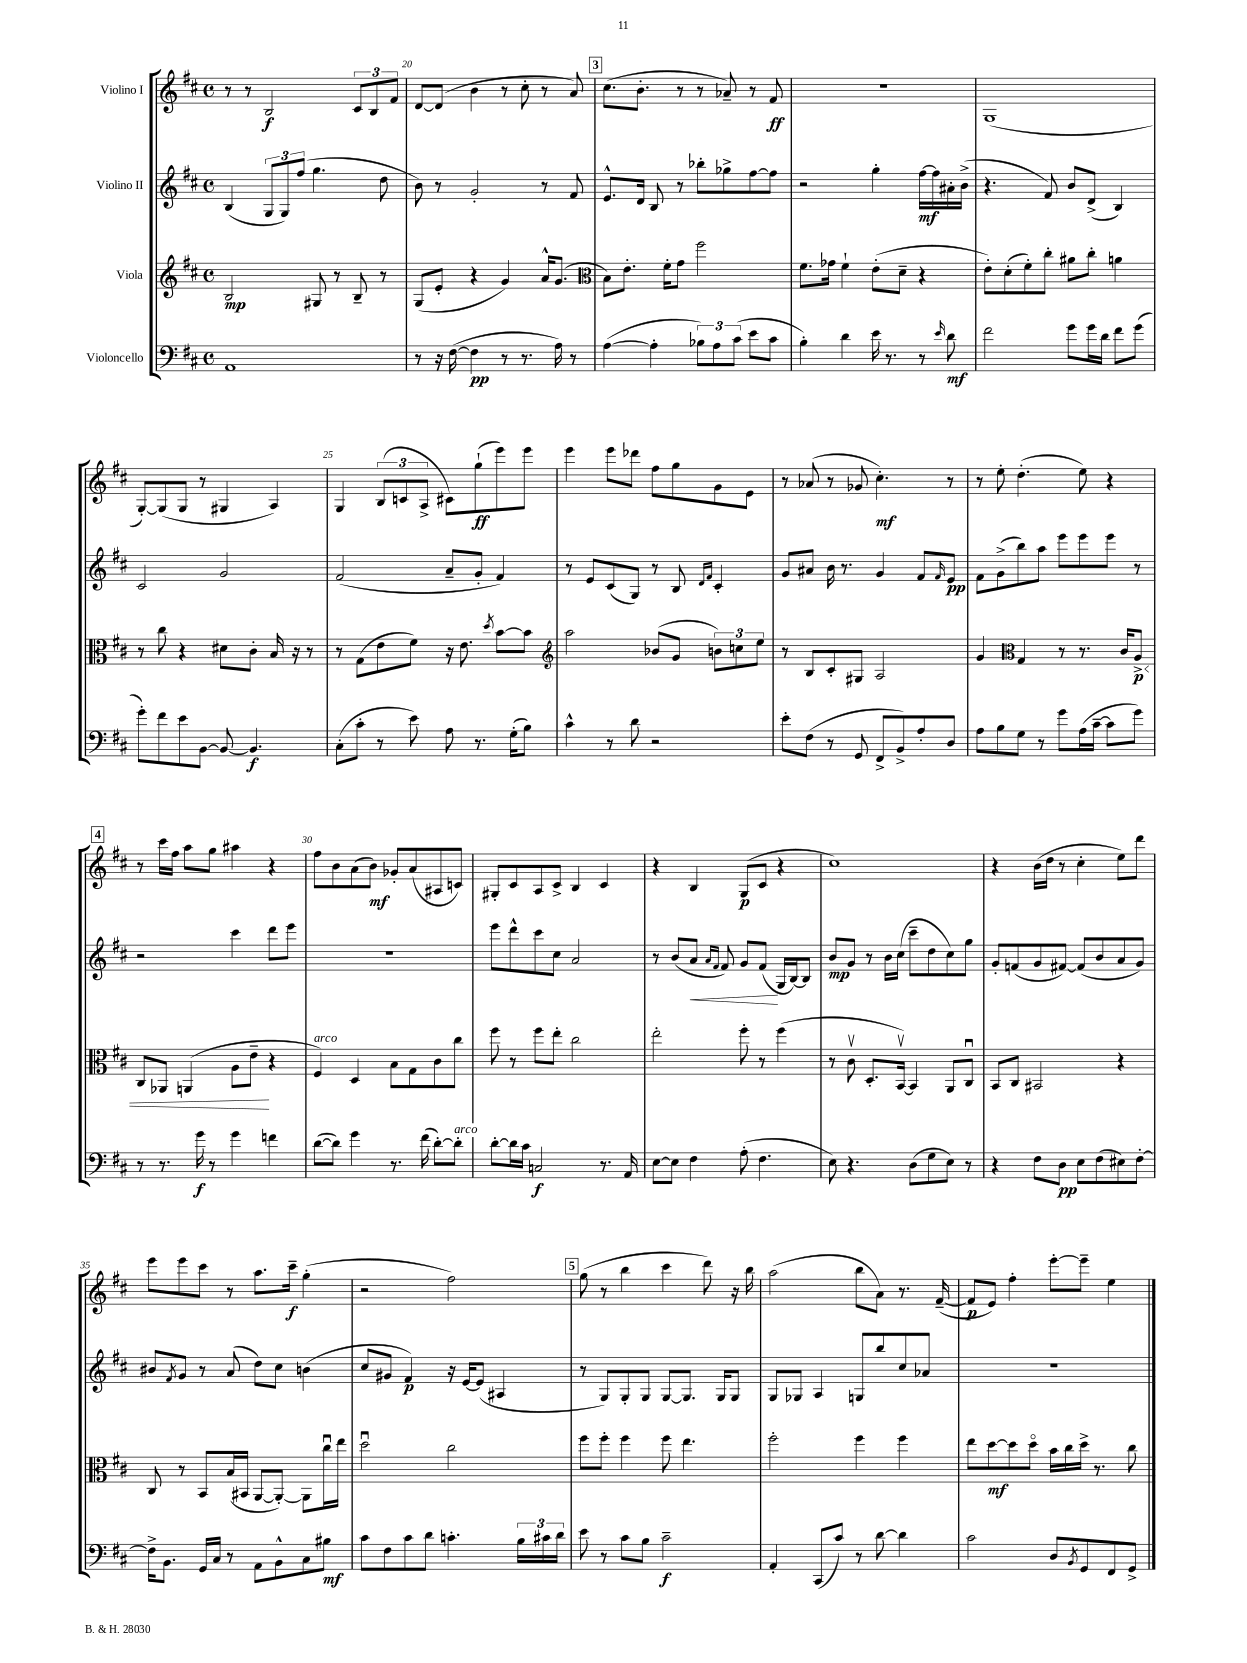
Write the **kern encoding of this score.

**kern	**dynam	**kern	**dynam	**kern	**dynam	**kern	**dynam
*part4	*part4	*part3	*part3	*part2	*part2	*part1	*part1
*staff4	*staff4	*staff3	*staff3	*staff2	*staff2	*staff1	*staff1
*I"Violoncello	*	*I"Viola	*	*I"Violino II	*	*I"Violino I	*
*clefF4	*	*clefG2	*	*clefG2	*	*clefG2	*
*k[f#c#]	*	*k[f#c#]	*	*k[f#c#]	*	*k[f#c#]	*
*M4/4	*	*M4/4	*	*M4/4	*	*M4/4	*
*met(c)	*	*met(c)	*	*met(c)	*	*met(c)	*
=19	=19	=19	=19	=19	=19	=19	=19
1AA	.	2B/	mp	(4B/	.	8r	.
.	.	.	.	.	.	8r	.
.	.	.	.	12G/L	.	2B/	f
.	.	.	.	12G/)	.	.	.
.	.	.	.	(12ff#/J	.	.	.
.	.	8G#X/	.	4.gg\	.	.	.
.	.	8r	.	.	.	.	.
.	.	8B~/	.	.	.	12c#/L	.
.	.	.	.	.	.	12B/	.
.	.	8r	.	8dd\	.	.	.
.	.	.	.	.	.	12f#/J	.
=20	=20	=20	=20	=20	=20	=20	=20
8r	.	(8G/L	.	8b\)	.	[8d/L	.
16r	.	8e'/J	.	8r	.	(8d/J]	.
([16F#\	.	.	.	.	.	.	.
4F#\]	pp	4r	.	2g'/	.	4b\	.
8r	.	4g/)	.	.	.	8r	.
8.r	.	.	.	.	.	8cc#'\	.
.	.	16a^^/KL	.	8r	.	8r	.
16A\)	.	(8.g/J	.	.	.	.	.
8r	.	.	.	8f#/	.	8a/)	.
!!LO:REH:place=s1:t=3
=21	=21	=21	=21	=21	=21	=21	=21
*	*	*clefC3	*	*	*	*	*
([4A\	.	8B\L)	.	8.e^^/L	.	(8.cc#\L	.
.	.	8.e'\J	.	.	.	.	.
.	.	.	.	16d/Jk	.	8.b'\J	.
4A'\]	.	.	.	8B/	.	.	.
.	.	16f#'\KL	.	.	.	.	.
.	.	8g\J	.	8r	.	8r	.
12B-X\L)	.	2ff#\	.	8bb-X'\L	.	8r	.
12A\	.	.	.	.	.	.	.
.	.	.	.	8gg-X^\	.	8a-X~/)	.
(12c#\J	.	.	.	.	.	.	.
8e\L	.	.	.	[8ff#\	.	8r	.
8c#\J	.	.	.	8ff#\J]	.	8f#/	ff
=22	=22	=22	=22	=22	=22	=22	=22
4B'\)	.	8.f#\L	.	2r	.	1r	.
.	.	16g-X\Jk	.	.	.	.	.
4d\	.	4f#`\	.	.	.	.	.
16e\	.	(8e'\L	.	4gg'\	.	.	.
8.r	.	.	.	.	.	.	.
.	.	8d~\J	.	.	.	.	.
8r	.	4r	.	[16ff#\LL	mf	.	.
.	.	.	.	16ff#\]	.	.	.
16qqe/	.	.	.	.	.	.	.
8d\	mf	.	.	16a#X'\	.	.	.
.	.	.	.	(16b^\JJ	.	.	.
=23	=23	=23	=23	=23	=23	=23	=23
2f#\	.	8e'\L)	.	4.r	.	(1G	.
.	.	(8d'\	.	.	.	.	.
.	.	8f#'\)	.	.	.	.	.
.	.	8cc#'\J	.	8f#/)	.	.	.
8g\L	.	8a#X\L	.	8b/L	.	.	.
16g\L	.	8cc#'\J	.	(8d^/J	.	.	.
16d\JJ	.	.	.	.	.	.	.
8f#\L	.	4an\	.	4B/)	.	.	.
(8g\J	.	.	.	.	.	.	.
!!LO:LB:g=z
=24	=24	=24	=24	=24	=24	=24	=24
8g'\L)	.	8r	.	2c#/	.	[8G'/L)	.
8f#\	.	8cc#\	.	.	.	(8G/]	.
8e\	.	4r	.	.	.	8G/J	.
[8BB\J	.	.	.	.	.	8r	.
8BB/_	.	8d#X\L	.	2g/	.	4G#X/	.
4.BB/]	f	8c#'\J	.	.	.	.	.
.	.	16B/	.	.	.	4A/)	.
.	.	16r	.	.	.	.	.
.	.	8r	.	.	.	.	.
=25	=25	=25	=25	=25	=25	=25	=25
(8C#'\L	.	8r	.	(2f#/	.	4G/	.
8c#'\J	.	(8G\L	.	.	.	.	.
8r	.	8e\	.	.	.	(12B/L	.
.	.	.	.	.	.	12cn/	.
8e\)	.	8f#\J)	.	.	.	.	.
.	.	.	.	.	.	12A^/J	.
8A\	.	16r	.	8a~/L	.	8c#X\L)	.
.	.	8.e\	.	.	.	.	.
8.r	.	.	.	8g'/J	.	(8gg`\	ff
.	.	8qdd/	.	.	.	.	.
.	.	[8b\L	.	4f#/)	.	8eee\)	.
(16G'\KL	.	.	.	.	.	.	.
8B\J)	.	8b\J]	.	.	.	8eee\J	.
=26	=26	=26	=26	=26	=26	=26	=26
*	*	*clefG2	*	*	*	*	*
4c#^^\	.	2aa\	.	8r	.	4eee\	.
.	.	.	.	8e/L	.	.	.
8r	.	.	.	(8c#/	.	8eee\L	.
8d\	.	.	.	8G/J)	.	8ddd-X\J	.
2r	.	(8b-X/L	.	8r	.	8ff#\L	.
.	.	8g/J	.	8B/	.	8gg\	.
.	.	.	.	16qqd/LL	.	.	.
.	.	.	.	16qqf#/JJ	.	.	.
.	.	12bn\L)	.	4c#'/	.	8g\	.
.	.	12ccn\	.	.	.	.	.
.	.	.	.	.	.	8e\J	.
.	.	12ee\J	.	.	.	.	.
=27	=27	=27	=27	=27	=27	=27	=27
8e'\L	.	8r	.	8g/L	.	8r	.
(8F#\J	.	8B/L	.	8a#X/J	.	(8a-X/	.
8r	.	8c#'/	.	16b\	.	8r	.
.	.	.	.	8.r	.	.	.
8GG/	.	8G#X/J	.	.	.	8g-X/	.
8FF#^/L	.	2A/	.	4g/	.	4.cc#'\)	mf
8BB^/)	.	.	.	.	.	.	.
8A'/	.	.	.	8f#/L	.	.	.
.	.	.	.	16qqf#/	.	.	.
8D/J	.	.	.	8e/J	pp	8r	.
=28	=28	=28	=28	=28	=28	=28	=28
8A\L	.	4g/	.	8f#\L	.	8r	.
8B\	.	.	.	(8g^\	.	8ee'\	.
*	*	*clefC3	*	*	*	*	*
8G\J	.	4G/	.	8bb\)	.	(4.dd'\	.
8r	.	.	.	8aa\J	.	.	.
8g\L	.	8r	.	8eee\L	.	.	.
(16A\L	.	8.r	.	8eee\	.	8ee\)	.
[16c#~\JJ	.	.	.	.	.	.	.
8c#\L]	.	.	.	8eee\J	.	4r	.
.	.	16c#/KL	.	.	.	.	.
!	!	!	!LO:HP:b	!	!	!	!
8g\J)	.	8A^/J	< p	8r	.	.	.
!!LO:LB:g=z
!!LO:REH:place=s1:t=4
=29	=29	=29	=29	=29	=29	=29	=29
8r	.	8C#/L	.	2r	.	8r	.
8.r	.	8AA-X/J	.	.	.	16ccc#\LL	.
.	.	.	.	.	.	16ff#\JJ	.
.	.	(4AAn/	.	.	.	8aa\L	.
16g\	f	.	.	.	.	.	.
8r	.	.	.	.	.	8gg\J	.
4g\	.	8A\L	.	4ccc#\	.	4aa#X\	.
.	.	8e~\J	.	.	.	.	.
4fn\	.	4r	[	8ddd\L	.	4r	.
.	.	.	.	8eee\J	.	.	.
=30	=30	=30	=30	=30	=30	=30	=30
!	!	!LO:TX:a:i:t=arco	!	!	!	!	!
([8d\L	.	4F#/)	.	1r	.	8ff#\L	.
8d\J])	.	.	.	.	.	8b\	.
4g\	.	4D/	.	.	.	(8a\	.
.	.	.	.	.	.	8b\J)	mf
8.r	.	8B\L	.	.	.	8g-X'/L	.
.	.	8G\	.	.	.	(8a/	.
(16f#\	.	.	.	.	.	.	.
[8d'\L)	.	8c#\	.	.	.	8A#X/	.
!LO:TX:a:i:t=arco	!	!	!	!	!	!	!
8d'\J]	.	8cc#\J	.	.	.	8cn/J)	.
=31	=31	=31	=31	=31	=31	=31	=31
[8d'\L	.	8ff#\	.	8eee\L	.	8G#X'/L	.
16d\L]	.	8r	.	8ddd^^\	.	8c#/	.
16c#\JJ	.	.	.	.	.	.	.
2Cn/	f	8ff#\L	.	8ccc#\	.	8A/	.
.	.	8ee'\J	.	8cc#\J	.	8c#^/J	.
.	.	2cc#\	.	2a/	.	4B/	.
8.r	.	.	.	.	.	4c#/	.
16AA/	.	.	.	.	.	.	.
=32	=32	=32	=32	=32	=32	=32	=32
[8E\L	.	2ee'\	.	8r	.	4r	.
8E\J]	.	.	.	(8b/L	.	.	.
!	!	!	!	!	!LO:HP:b	!	!
4F#\	.	.	.	8a/J	<	4B/	.
.	.	.	.	16qqa/LL	.	.	.
.	.	.	.	16qqf#/JJ	.	.	.
.	.	.	.	8f#/)	.	.	.
(8A'\	.	8ff#'\	.	8g/L	.	(8G/L	p
4.F#\	.	8r	.	(8f#/J	.	8c#/J	.
.	.	(4ff#\	.	16G/LL	[	4r	.
.	.	.	.	[16B/J)	.	.	.
.	.	.	.	8B/J]	.	.	.
=33	=33	=33	=33	=33	=33	=33	=33
8E\)	.	8r	.	8b/L	mp	1cc#)	.
4.r	.	8c#v\	.	8g/J	.	.	.
.	.	8.D'/L	.	8r	.	.	.
.	.	.	.	16b\LL	.	.	.
.	.	[16BBv/Jk)	.	(16cc#\JJ	.	.	.
(8D\L	.	4BB/]	.	8ccc#~\L	.	.	.
8G\	.	.	.	8dd\	.	.	.
8E\J)	.	8AA/L	.	8cc#\)	.	.	.
8r	.	8C#u/J	.	8gg\J	.	.	.
=34	=34	=34	=34	=34	=34	=34	=34
4r	.	8BB/L	.	8g'/L	.	4r	.
.	.	8C#/J	.	(8fn/	.	.	.
8F#\L	.	2BB#X/	.	8g/	.	(16b\LL	.
.	.	.	.	.	.	16dd\JJ	.
8D\J	pp	.	.	[8f#X/J)	.	8r	.
8E\L	.	.	.	(8f#/L]	.	4cc#'\	.
(8F#\	.	.	.	8b/	.	.	.
8E#X\)	.	4r	.	8a/	.	8ee\L)	.
[8F#'\J	.	.	.	8g/J)	.	8ddd\J	.
!!LO:LB:g=z
=35	=35	=35	=35	=35	=35	=35	=35
16F#^\KL]	.	8C#/	.	8b#X/L	.	8eee\L	.
8.BB\J	.	.	.	.	.	.	.
.	.	.	.	8qf#/	.	.	.
.	.	8r	.	8g/J	.	8eee\	.
16GG/LL	.	8BB/L	.	8r	.	8ccc#\J	.
16C#/JJ	.	.	.	.	.	.	.
8r	.	(16B/L	.	(8a/	.	8r	.
.	.	16BB#X/JJ	.	.	.	.	.
8AA\L	.	[8AA/L	.	8dd\L)	.	8.aa\L	.
8BB^^\	.	8AA'/J_)	.	8cc#\J	.	.	.
.	.	.	.	.	.	16ccc#~\Jk	f
8C#\	.	8AA\L]	.	(4bn\	.	(4gg'\	.
8B#X\J	mf	16cc#u\L	.	.	.	.	.
.	.	16ee\JJ	.	.	.	.	.
=36	=36	=36	=36	=36	=36	=36	=36
8c#\L	.	2ddu\	.	8cc#/L	.	2r	.
8F#\	.	.	.	8g#X/J	.	.	.
8c#\	.	.	.	4f#/)	p	.	.
8d\J	.	.	.	.	.	.	.
4.cn'\	.	2cc#\	.	16r	.	2ff#\)	.
.	.	.	.	[16e/KL	.	.	.
.	.	.	.	(8e/J]	.	.	.
.	.	.	.	4A#X/	.	.	.
24B\LL	.	.	.	.	.	.	.
24c#X\	.	.	.	.	.	.	.
24d\JJ	.	.	.	.	.	.	.
!!LO:REH:place=s1:t=5
=37	=37	=37	=37	=37	=37	=37	=37
8e\	.	8ff#\L	.	8r	.	(8gg\	.
8r	.	8ff#'\J	.	8G/L)	.	8r	.
8c#\L	.	4ff#\	.	8G'/	.	4bb\	.
8B\J	.	.	.	8G/J	.	.	.
2c#~\	f	8ff#\	.	[8G/L	.	4ccc#\	.
.	.	4.ee\	.	8.G/J]	.	.	.
.	.	.	.	.	.	8ddd\)	.
.	.	.	.	16G/KL	.	.	.
.	.	.	.	8G/J	.	16r	.
.	.	.	.	.	.	16bb\	.
=38	=38	=38	=38	=38	=38	=38	=38
4AA'/	.	2ff#'\	.	8G/L	.	(2aa\	.
.	.	.	.	8G-X/J	.	.	.
(8CC#/L	.	.	.	4A/	.	.	.
8c#/J)	.	.	.	.	.	.	.
8r	.	4ff#\	.	8Gn/L	.	8bb\L	.
[8d\	.	.	.	8bb/	.	8a\J)	.
4d\]	.	4ff#\	.	8cc#/	.	8.r	.
.	.	.	.	8a-X/J	.	.	.
.	.	.	.	.	.	([16f#~/	.
=39	=39	=39	=39	=39	=39	=39	=39
2c#\	.	8ee\L	.	1r	.	8f#/L]	p
.	.	[8dd\	mf	.	.	8e/J)	.
.	.	8dd\]	.	.	.	4ff#'\	.
.	.	8dd\J	.	.	.	.	.
8D/L	.	16b\LL	.	.	.	[8eee'\L	.
.	.	16cc#\	.	.	.	.	.
8qBB/	.	.	.	.	.	.	.
8GG/	.	16dd^\JJ	.	.	.	8eee~\J]	.
.	.	8.r	.	.	.	.	.
8FF#/	.	.	.	.	.	4ee\	.
8GG^/J	.	8cc#\	.	.	.	.	.
==	==	==	==	==	==	==	==
*-	*-	*-	*-	*-	*-	*-	*-
